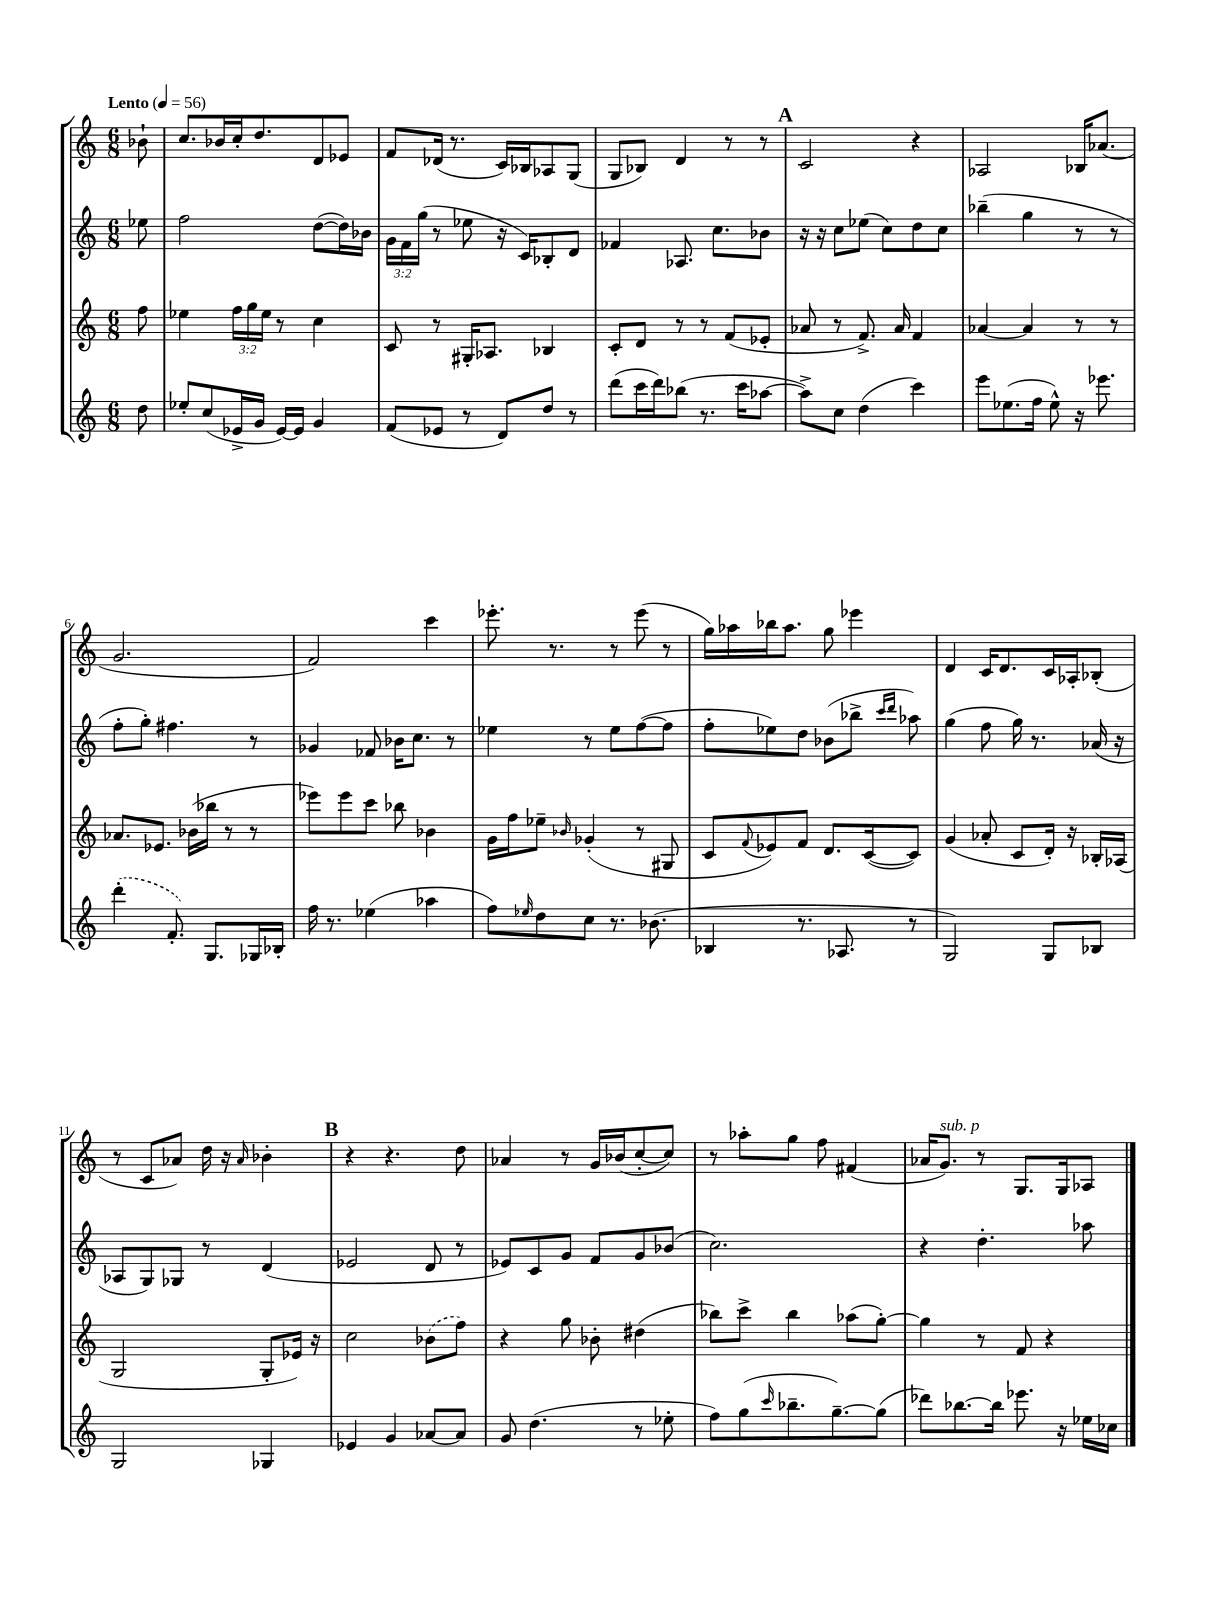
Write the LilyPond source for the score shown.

<<
\new StaffGroup <<
\new Staff = "s0" {
    \clef treble \key c \major \numericTimeSignature \time 6/8 \partial 8 \tempo "Lento" 4 = 56
    bes'8-! |
    c''8. bes'16 c''16-. d''8. d'8 ees'8 |
    f'8 des'16( r8. c'16) bes16 aes8 g8( |
    g8 bes8) d'4 r8 r8 |
    \mark \markup { \bold "A" } c'2 r4 |
    aes2 bes16 aes'8.( |
    g'2. |
    f'2) c'''4 |
    ees'''8.-. r8. r8 ees'''8( r8 |
    g''16) aes''16 bes''16 aes''8. g''8 ees'''4 |
    d'4 c'16 d'8. c'16 aes16-. bes8-.( |
    r8 c'8 aes'8) d''16 r16 \grace { aes'16 } bes'4-. |
    \mark \markup { \bold "B" } r4 r4. d''8 |
    aes'4 r8 g'16 bes'16( c''8~-. c''8) |
    r8 aes''8-. g''8 f''8 fis'4( |
    aes'16 g'8.^\markup { \italic "sub. p" }) r8 g8. g16 aes8 \bar "|." |
}
\new Staff = "s1" {
    \clef treble \key c \major \numericTimeSignature \time 6/8 \override Staff.TupletNumber.text = #tuplet-number::calc-fraction-text \partial 8
    ees''8 |
    f''2 d''8~( d''16) bes'16 |
    \tuplet 3/2 { g'16 f'16 g''16( } r8 ees''8 r16 c'16) bes8-. d'8 |
    fes'4 aes8. c''8. bes'8 |
    \mark \markup { \bold "A" } r16 r16 c''8 ees''8( c''8) d''8 c''8 |
    bes''4--( g''4 r8 r8 |
    f''8-. g''8-.) fis''4. r8 |
    ges'4 fes'8 bes'16 c''8. r8 |
    ees''4 r8 ees''8 f''8~( f''8 |
    f''8-. ees''8) d''8 bes'8( bes''8-> \grace { c'''16 d'''16 } aes''8) |
    g''4( f''8 g''16) r8. aes'16( r16 |
    aes8 g8) ges8 r8 d'4( |
    \mark \markup { \bold "B" } ees'2 d'8 r8 |
    ees'8) c'8 g'8 f'8 g'8 bes'8( |
    c''2.) |
    r4 d''4.-. aes''8 \bar "|." |
}
\new Staff = "s2" {
    \clef treble \key c \major \numericTimeSignature \time 6/8 \override Staff.TupletNumber.text = #tuplet-number::calc-fraction-text \partial 8
    f''8 |
    ees''4 \tuplet 3/2 { f''16 g''16 ees''16 } r8 c''4 |
    c'8 r8 gis16-. aes8. bes4 |
    c'8-. d'8 r8 r8 f'8( ees'8-. |
    \mark \markup { \bold "A" } aes'8 r8 f'8.->) aes'16 f'4 |
    aes'4~ aes'4 r8 r8 |
    aes'8. ees'8. bes'16( bes''16 r8 r8 |
    ees'''8) ees'''8 c'''8 bes''8 bes'4 |
    g'16 f''16 ees''8-- \grace { bes'16 } ges'4-.( r8 gis8 |
    c'8 \appoggiatura { f'8 } ees'8) f'8 d'8. c'16~( c'8) |
    g'4( aes'8-. c'8 d'16-.) r16 bes16-. aes16( |
    g2 g8-. ees'16) r16 |
    \mark \markup { \bold "B" } c''2 \once \slurDashed bes'8( f''8) |
    r4 g''8 bes'8-. dis''4( |
    bes''8) c'''8-> bes''4 aes''8( g''8~-.) |
    g''4 r8 f'8 r4 \bar "|." |
}
\new Staff = "s3" {
    \clef treble \key c \major \numericTimeSignature \time 6/8 \partial 8
    d''8 |
    ees''8-. c''8( ees'16-> g'16 ees'16~) ees'16 g'4 |
    f'8( ees'8 r8 d'8) d''8 r8 |
    d'''8( c'''16 d'''16) bes''8( r8. c'''16 aes''8~ |
    \mark \markup { \bold "A" } aes''8->) c''8 d''4( c'''4) |
    e'''8 ees''8.( f''16 ees''8-^) r16 ees'''8. |
    \once \slurDashed d'''4-.( f'8.-.) g8. ges16 bes16-. |
    f''16 r8. ees''4( aes''4 |
    f''8) \grace { ees''16 } d''8 c''8 r8. bes'8.( |
    bes4 r8. aes8. r8 |
    g2) g8 bes8 |
    g2 ges4 |
    \mark \markup { \bold "B" } ees'4 g'4 aes'8~ aes'8 |
    g'8 d''4.( r8 ees''8-. |
    f''8) g''8( \grace { c'''16 } bes''8.-- g''8.~--) g''8( |
    des'''8) bes''8.~ bes''16 ees'''8. r16 ees''16 ces''16 \bar "|." |
}
>>
>>
